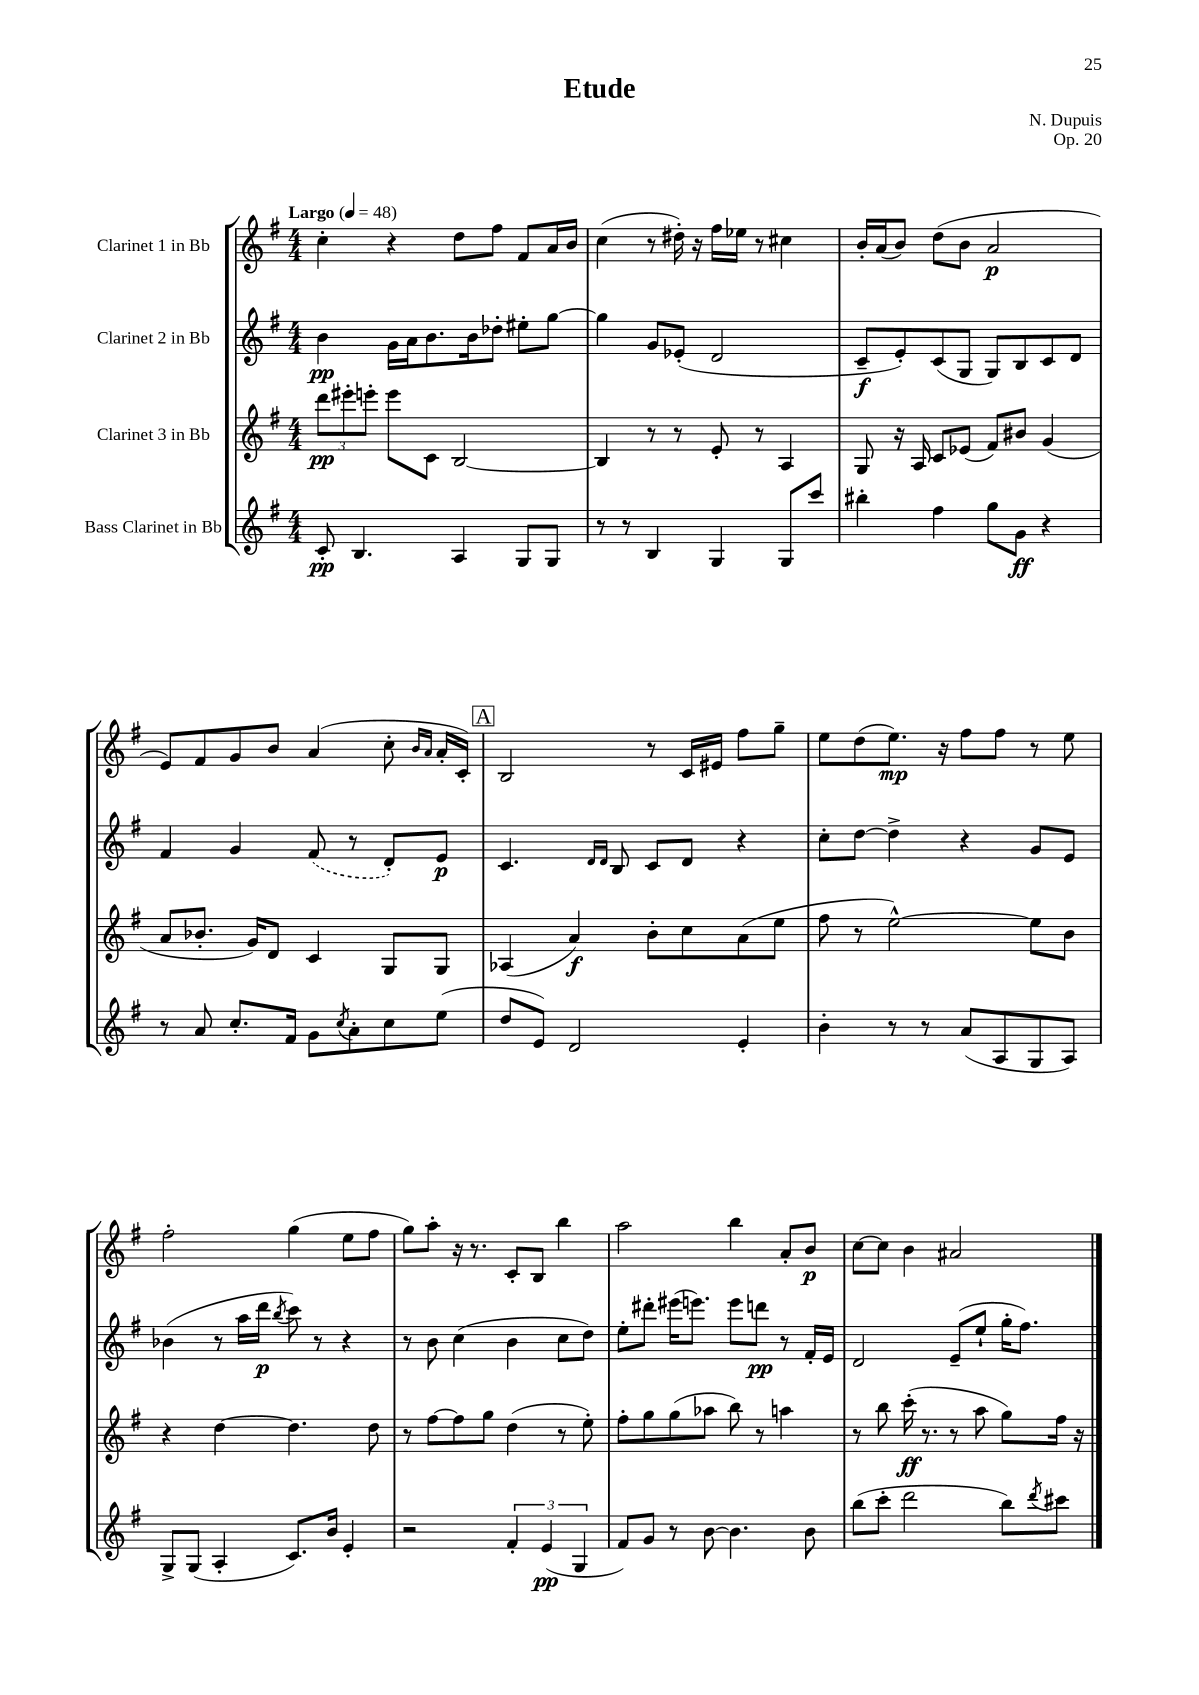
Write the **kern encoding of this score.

**kern	**kern	**kern	**kern
*staff4	*staff3	*staff2	*staff1
*clefG2	*clefG2	*clefG2	*clefG2
*k[f#]	*k[f#]	*k[f#]	*k[f#]
*M4/4	*M4/4	*M4/4	*M4/4
*MM48	*MM48	*MM48	*MM48
8c'	12ddd	4b	4cc'
.	12eee#'	.	.
4.B	.	.	.
.	12eee'	.	.
.	8eee	16g	4r
.	.	16a	.
.	8c	8.b	.
4A	[2B	.	8dd
.	.	16b	.
.	.	8dd-'	8ff#
8G	.	8ee#'	8f#
8G	.	[8gg	16a
.	.	.	16b
=	=	=	=
8r	4B]	4gg]	(4cc
8r	.	.	.
4B	8r	8g	8r
.	8r	(8e-'	16dd#')
.	.	.	16r
4G	8e'	2d	16ff#
.	.	.	16ee-
.	8r	.	8r
8G	4A	.	4cc#
8ccc	.	.	.
=	=	=	=
4bb#'	8G	8c~	16b'
.	.	.	(16a
.	16r	8e')	8b)
.	16A	.	.
4ff#	8c	(8c	(8dd
.	(8e-	8G	8b
8gg	8f#)	8G)	2a
8g	8b#	8B	.
4r	(4g	8c	.
.	.	8d	.
=	=	=	=
8r	8a	4f#	8e)
8a	8.b-'	.	8f#
8.cc'	.	4g	8g
.	16g)	.	.
.	8d	.	8b
16f#	.	.	.
8g	4c	(8f#	(4a
8qcc	.	.	.
8a'	.	8r	.
8cc	8G	8d')	8cc'
.	.	.	16qqb
.	.	.	16qqa
(8ee	8G	8e	16a'
.	.	.	16c')
=	=	=	=
8dd	(4A-	4.c	2B
8e)	.	.	.
2d	4a)	.	.
.	.	16qqd	.
.	.	16qqd	.
.	.	8B	.
.	8b'	8c	8r
.	8cc	8d	16c
.	.	.	16e#
4e'	(8a	4r	8ff#
.	8ee	.	8gg~
=	=	=	=
4b'	8ff#	8cc'	8ee
.	8r	[8dd	(8dd
8r	[2ee^^)	4dd^]	8.ee)
8r	.	.	.
.	.	.	16r
(8a	.	4r	8ff#
8A	.	.	8ff#
8G	8ee]	8g	8r
8A)	8b	8e	8ee
=	=	=	=
8G^	4r	(4b-	2ff#'
(8G	.	.	.
4A'	[4dd	8r	.
.	.	16aa	.
.	.	16ddd	.
.	.	8qbb	.
8.c)	4.dd]	8ccc)	(4gg
.	.	8r	.
16b	.	.	.
4e'	.	4r	8ee
.	8dd	.	8ff#
=	=	=	=
2r	8r	8r	8gg)
.	[8ff#	8b	8aa'
.	8ff#]	(4cc	16r
.	.	.	8.r
.	8gg	.	.
6f#'	(4dd	4b	8c'
.	.	.	8B
(6e	.	.	.
.	8r	8cc	4bb
6G	.	.	.
.	8ee')	8dd)	.
=	=	=	=
8f#)	8ff#'	8ee'	2aa
8g	8gg	8ddd#'	.
8r	(8gg	(16eee#	.
.	.	8.eee)	.
[8b	8aa-	.	.
4.b]	8bb)	8eee	4bb
.	8r	8ddd	.
.	4aa	8r	8a'
8b	.	16f#'	8b
.	.	16e	.
=	=	=	=
(8bb	8r	2d	[8cc
8ccc'	8bb	.	8cc]
2ddd	(16ccc'	.	4b
.	8.r	.	.
.	8r	(8e~	2a#
.	8aa	8ee`	.
8bb)	8gg)	16gg'	.
.	.	8.ff#)	.
8qddd	.	.	.
8ccc#	16ff#	.	.
.	16r	.	.
==	==	==	==
*-	*-	*-	*-
